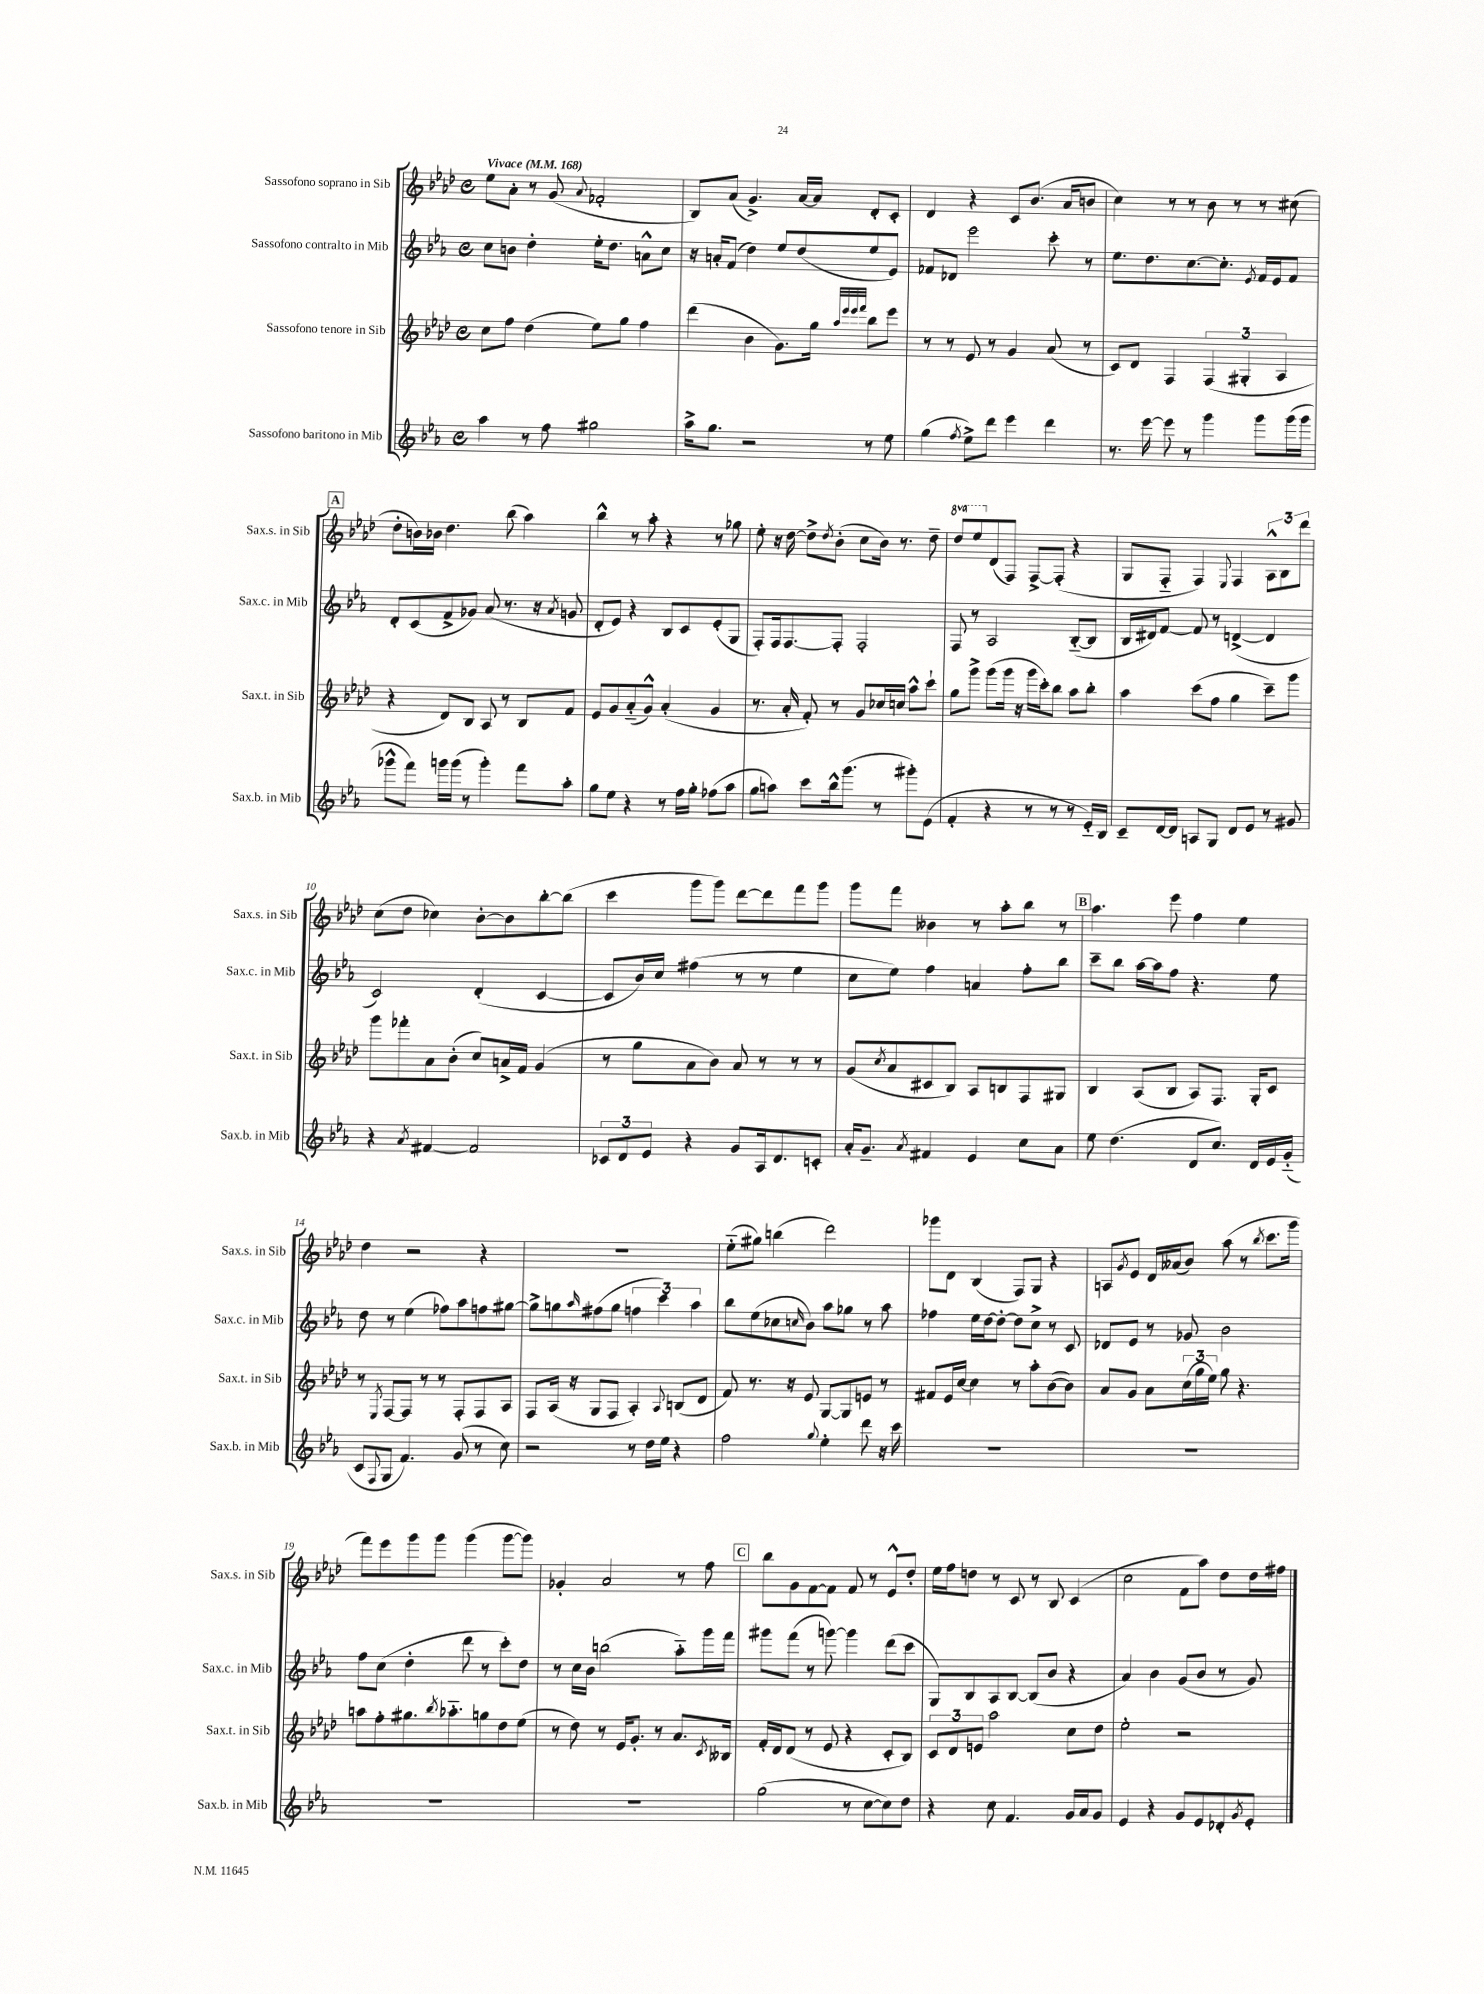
<<
\new StaffGroup <<
\new Staff = "s0" \with { instrumentName = "Sassofono soprano in Sib" shortInstrumentName = "Sax.s. in Sib" } {
    \clef treble \key aes \major \defaultTimeSignature \time 4/4 \set Staff.ottavationMarkups = #ottavation-simple-ordinals \tempo "Vivace" 4 = 168
    ees''8 aes'8-. r8 g'8( \appoggiatura { aes'8 } fes'2-. |
    bes8) aes'8( g'4.->) aes'16~ aes'16 des'8-. c'8-. |
    des'4 r4 c'8 bes'8.( aes'16 b'8 |
    c''4) r8 r8 bes'8 r8 r8 cis''8( |
    \mark \markup { \box "A" } des''8-. b'16) bes'16 des''4. bes''8( aes''4) |
    bes''4-^ r8 aes''8-. r4 r8 ges''8 |
    ees''8-. r16 des''16~ des''8-> \acciaccatura { des''8 } bes'8-.( c''8 bes'16) r8. des''8-- |
    \ottava #1 des'''8 ees'''8 \ottava #0 des'8( f8) f8~-> f8-.( r4 |
    g8 f8-_ f4) \appoggiatura { ees8 } f4 \tuplet 3/2 { aes8-^ bes8 des'''8 } |
    c''8( des''8 ces''4) bes'8~-. bes'8 bes''8~-. bes''8( |
    c'''4 g'''8 g'''8) des'''8~ des'''8 f'''8 g'''8 |
    g'''8 f'''8 beses'4 r8 aes''8-. bes''8 r8 |
    \mark \markup { \box "B" } aes''4. ees'''8 f''4 ees''4 |
    des''4 r2 r4 |
    R1 |
    ees''8-_( gis''8) b''4( des'''2) |
    ges'''8 des'8 bes4( f8) g8 r4 |
    a8 \acciaccatura { g'8 } ees'8 des'16 aeses'16( bes'8) aes''8( r8 \acciaccatura { bes''8 } c'''8. g'''16 |
    f'''8) ees'''8 g'''8 g'''8 g'''4( g'''8~ g'''8) |
    ges'4-. aes'2 r8 f''8 |
    \mark \markup { \box "C" } bes''8 g'8 f'8~ f'8 f'8 r8 ees'8-^ des''8-. |
    ees''16 f''16 d''8 r8 c'8 r8 bes8 c'4( |
    c''2 f'8 aes''8) des''8 des''16 fis''16 \bar "|." |
}
\new Staff = "s1" \with { instrumentName = "Sassofono contralto in Mib" shortInstrumentName = "Sax.c. in Mib" } {
    \clef treble \key ees \major \defaultTimeSignature \time 4/4
    c''8 b'8 d''4-. ees''16-. d''8. a'8-^ c''8 |
    r16 a'16-. f'8( d''4) ees''8 d''8( ees''8 ees'8) |
    fes'8 des'8 ees'''2 c'''8-. r8 |
    ees''8. d''8. c''8.~ c''8.-. \acciaccatura { ees'8 } f'16 ees'16 f'8 |
    \mark \markup { \box "A" } d'8-. c'8( f'8-> ges'8) aes'8( r8. r16 \acciaccatura { aes'8 } g'8 |
    d'8-. ees'8) r4 bes8 c'8 ees'8-.( g8 |
    f8-.) f16 f8.~ f8-. f2-. |
    f8 r8 aes2 bes8~-_( bes8 |
    bes16 dis'16) f'8~ f'8 r8 d'4~->( d'4 |
    c'2) d'4-.( c'4~ |
    c'8 bes'16) c''16 fis''4( r8 r8 ees''4 |
    c''8 ees''8) f''4 a'4 f''8-. bes''8 |
    \mark \markup { \box "B" } c'''8-- bes''8 aes''16~ aes''16 f''8 r4. ees''8 |
    d''8 r8 ees''4( fes''8) aes''8 f''8 gis''8~ |
    gis''8-> g''8 \grace { aes''16 } fis''8( g''8 \tuplet 3/2 { f''4 c'''4) aes''4 } |
    bes''8 ees''8( ces''8 \grace { c''16 } bes'8) aes''8 ges''8 r8 aes''8 |
    fes''4 ees''16 d''16~ d''8~-. d''8 c''8-> r8 c'8 |
    des'8 ees'8 r8 ges'8 bes'2 |
    f''8 c''8( d''4-. d'''8 r8 c'''8-.) d''8 |
    r8 c''16 bes'16 b''2( aes''8-_) g'''16 f'''16 |
    \mark \markup { \box "C" } gis'''8 f'''8( r8 g'''8~) g'''4 d'''8( c'''8 |
    g8) bes8 aes8 bes8~ bes8( bes'8 r4 |
    aes'4) bes'4 g'8( bes'8 r8 g'8) \bar "|." |
}
\new Staff = "s2" \with { instrumentName = "Sassofono tenore in Sib" shortInstrumentName = "Sax.t. in Sib" } {
    \clef treble \key aes \major \defaultTimeSignature \time 4/4
    c''8 f''8 des''4( ees''8) g''8 f''4 |
    des'''4( bes'4 g'8.) g''16 \grace { aes''32 ees'''32 ees'''32 f'''32 } bes''8 ees'''8 |
    r8 r8 ees'8 r8 g'4 aes'8( r8 |
    c'8) des'8 f4 \tuplet 3/2 { f4( gis4-. aes4 } |
    \mark \markup { \box "A" } r4 des'8) bes8 aes8 r8 bes8 f'8 |
    ees'8 g'8 aes'8-_( g'8-^) aes'4-.( g'4 |
    r8. aes'16-. f'8-.) r8 g'8 ces''16 c''16 aes''8-^ c'''8-! |
    g''8 g'''8-> g'''8( g'''16 r16 g'''16 c'''16-.) bes''8 aes''8 bes''8-. |
    aes''4 c'''8( f''8 g''4 c'''8--) g'''8 |
    g'''8 fes'''8-. aes'8 bes'8-.( c''8) a'16-> f'16 g'4( |
    r8 g''8 aes'8 bes'8) aes'8 r8 r8 r8 |
    g'8( \acciaccatura { c''8 } aes'8 cis'8 bes8) aes8 b8 f8 gis8 |
    \mark \markup { \box "B" } bes4 aes8( bes8 aes8) f8. g16-. c'8 |
    r8 \acciaccatura { ees8 } f8~ f8 r8 r8 f8-. f8 aes8 |
    f8 aes16( r16 g8 f8 aes4-.) \appoggiatura { aes8 } b8( des'8 |
    f'8) r8. r16 ees'8 g8~ g8 e'8 r8 |
    fis'8 ees'16 c''16~ c''4 r8 aes''8-. bes'8~( bes'8) |
    aes'8 g'8 aes'8 \tuplet 3/2 { c''16( g''16 ees''16) } g''8 r4. |
    a''8 f''8-. gis''8. \acciaccatura { bes''8 } aes''8.-_ g''8 des''8 ees''8( |
    r8 des''8) r8 ees'16 g'8.-. r8 aes'8. \acciaccatura { c'8 } beses16 |
    \mark \markup { \box "C" } f'16-. des'16 des'8( r8 ees'8 r4 c'8-. bes8) |
    \tuplet 3/2 { c'8 des'8 e'8 } aes''2 c''8 des''8 |
    ees''2-. r2 \bar "|." |
}
\new Staff = "s3" \with { instrumentName = "Sassofono baritono in Mib" shortInstrumentName = "Sax.b. in Mib" } {
    \clef treble \key ees \major \defaultTimeSignature \time 4/4
    aes''4 r8 f''8 gis''2 |
    aes''16-> g''8. r2 r8 ees''8 |
    g''4( \acciaccatura { f''8 } ees''8->) d'''8 ees'''4 d'''4 |
    r8. ees'''16~ ees'''8 r8 g'''4 g'''8 g'''16( g'''16 |
    \mark \markup { \box "A" } ges'''8-^ f'''8) g'''16 g'''16( r8 g'''4-.) f'''8 aes''8-. |
    g''8 ees''8 r4 r8 f''16 g''16-. fes''8( aes''8 |
    g''8 a''8) c'''8 bes''16-^ g'''8.( r8 gis'''8-.) ees'8( |
    f'4-. r4 r8 r8 r8 ees'16-_) bes16 |
    c'8-- d'16~ d'16 a8 g8 d'8 ees'8 r8 gis'8 |
    r4 \acciaccatura { aes'8 } fis'4~ fis'2 |
    \tuplet 3/2 { ces'8 d'8 ees'8 } r4 g'8 aes16 d'8. c'8-. |
    aes'16-. g'8.-- \acciaccatura { aes'8 } fis'4 ees'4 c''8 aes'8 |
    \mark \markup { \box "B" } ees''8 d''4.( d'8 c''8.) d'16 ees'16 g'16-_( |
    c'8 \appoggiatura { f8 } g8 f'4.) g'8( r8 c''8) |
    r2 r8 d''16 ees''16 r4 |
    f''2 \appoggiatura { g''8 } ees''4-. d'''8 r16 c'''16 |
    R1 |
    R1 |
    R1 |
    R1 |
    \mark \markup { \box "C" } g''2( r8 c''8~ c''8) d''8 |
    r4 c''8 f'4. g'16 aes'16 g'8 |
    ees'4 r4 g'8 ees'8 des'8-. \acciaccatura { g'8 } ees'8-. \bar "|." |
}
>>
>>
